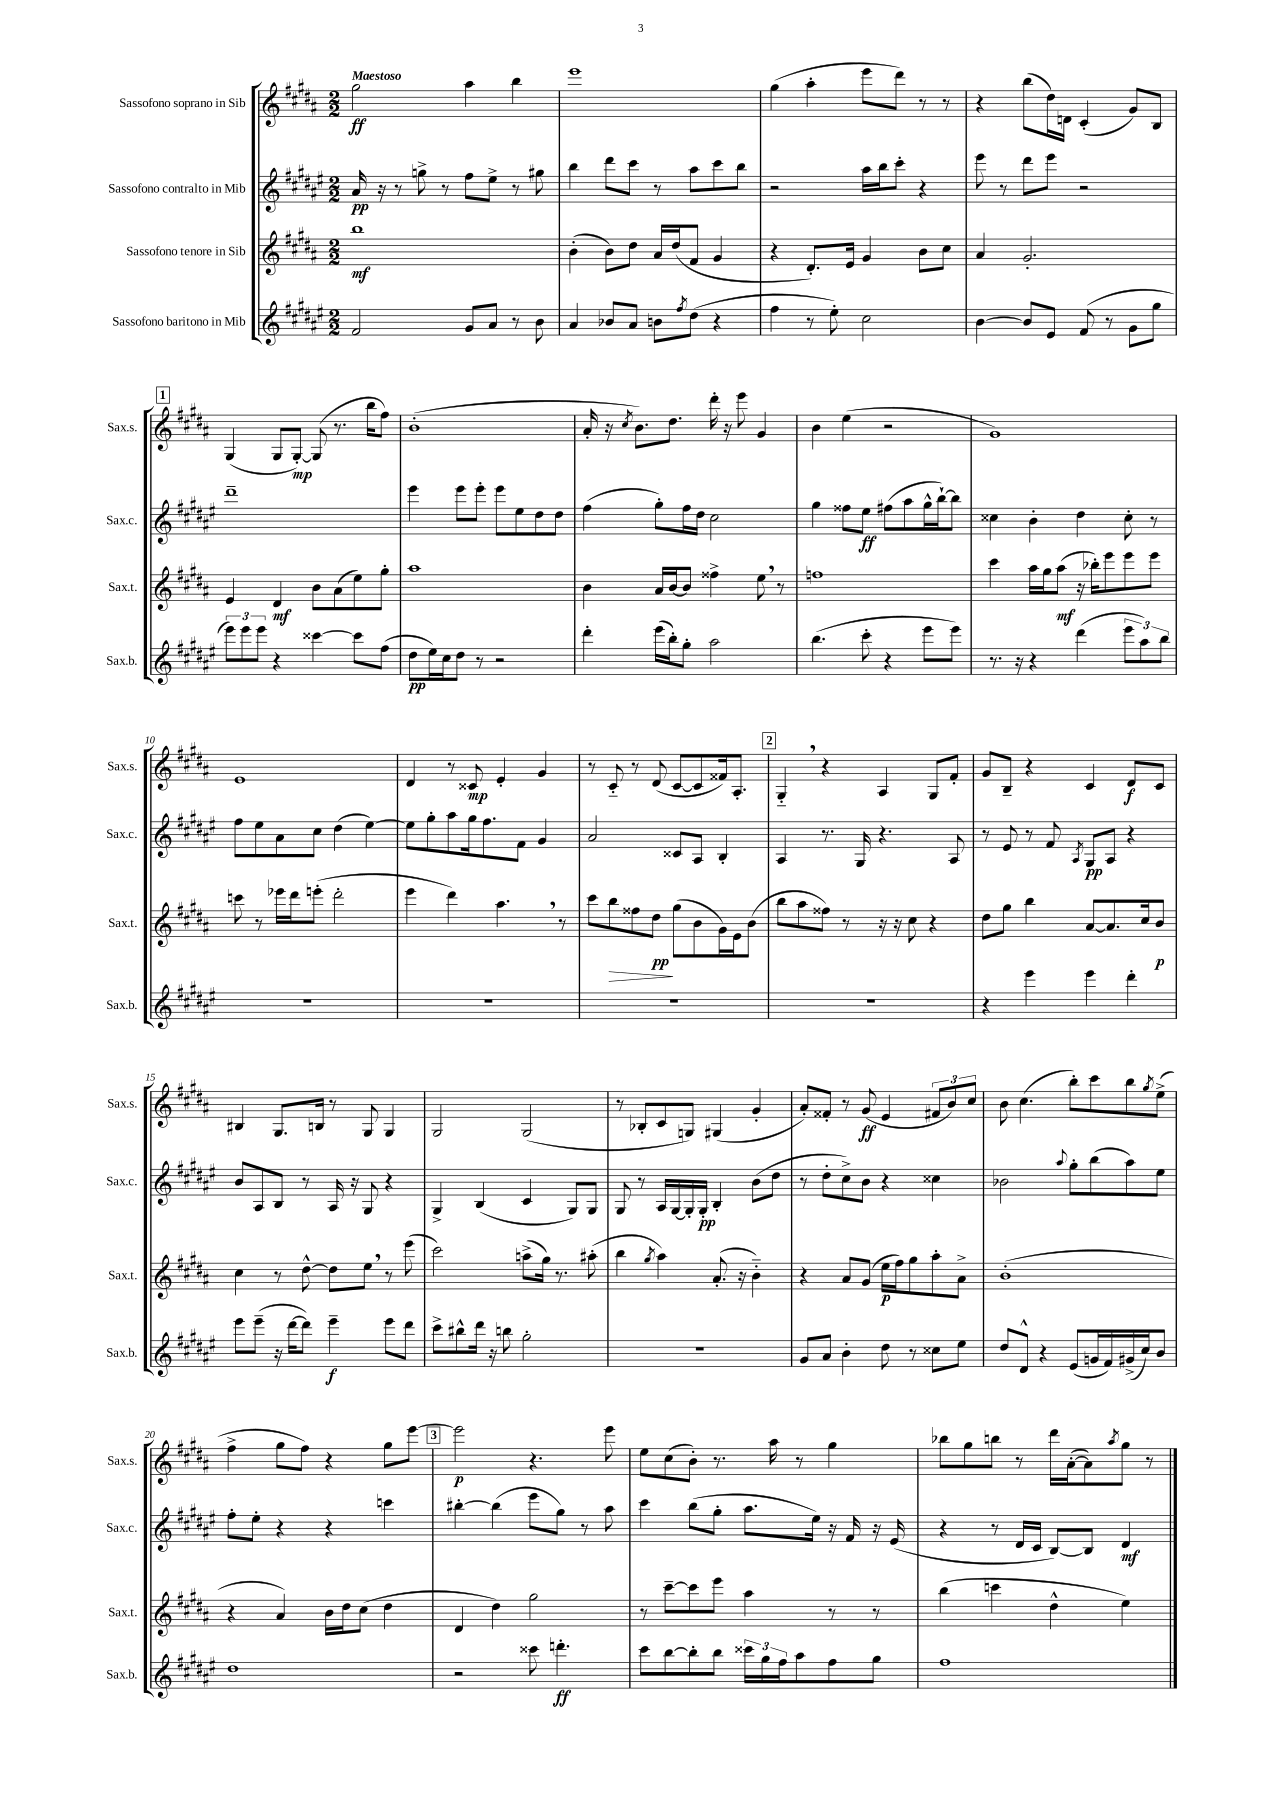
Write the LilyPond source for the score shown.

<<
\new StaffGroup <<
\new Staff = "s0" \with { instrumentName = "Sassofono soprano in Sib" shortInstrumentName = "Sax.s." } {
    \clef treble \key b \major \numericTimeSignature \time 2/2 \tempo "Maestoso"
    gis''2\ff ais''4 b''4 |
    e'''1 |
    gis''4( ais''4-. e'''8 dis'''8) r8 r8 |
    r4 b''8( dis''16) d'16 cis'4-.( gis'8) b8 |
    \mark \markup { \box "1" } gis4( gis8 gis8~-.\mp) gis8( r8. b''16 fis''8) |
    b'1-.( |
    ais'16-. r16 \acciaccatura { cis''8 } b'8.) dis''8. dis'''16-. r16 e'''8 gis'4 |
    b'4 e''4( r2 |
    gis'1) |
    e'1 |
    dis'4 r8 cisis'8\mp e'4-. gis'4 |
    r8 cis'8-_ r8 dis'8( cis'8~ cis'8 fisis'16) ais8.-. |
    \mark \markup { \box "2" } gis4-_ \breathe r4 ais4 gis8 fis'8-. |
    gis'8 b8-- r4 cis'4 dis'8\f cis'8 |
    bis4 gis8. b16 r8 gis8 gis4 |
    gis2 gis2( |
    r8 bes8-. cis'8 g8) gis4( gis'4-. |
    ais'8-.) fisis'8-. r8 gis'8\ff( e'4 \tuplet 3/2 { fis'8 b'8) cis''8 } |
    b'8 cis''4.( b''8-.) cis'''8 b''8 \acciaccatura { gis''8 } e''8->( |
    fis''4-> gis''8 fis''8) r4 gis''8 e'''8~ |
    \mark \markup { \box "3" } e'''2\p r4. e'''8 |
    e''8 cis''8( b'8-.) r8. ais''16 r8 gis''4 |
    bes''8 gis''8 b''8 r8 dis'''16 ais'16~-.( ais'8) \acciaccatura { ais''8 } gis''8 r8 \bar "|." |
}
\new Staff = "s1" \with { instrumentName = "Sassofono contralto in Mib" shortInstrumentName = "Sax.c." } {
    \clef treble \key fis \major \numericTimeSignature \time 2/2
    ais'16\pp r16 r8 g''8-> r8 fis''8 eis''8-> r8 gis''8 |
    b''4 dis'''8 cis'''8 r8 ais''8 cis'''8 b''8 |
    r2 ais''16 b''16 cis'''8-. r4 |
    eis'''8 r8 dis'''8 eis'''8 r2 |
    \mark \markup { \box "1" } dis'''1-- |
    eis'''4 eis'''8 eis'''8-. eis'''8 eis''8 dis''8 dis''8 |
    fis''4( gis''8-.) fis''16 dis''16 cis''2 |
    gis''4 fisis''8 eis''8\ff fis''8( ais''8 gis''16-^ b''16~-!) b''8 |
    cisis''4 b'4-. dis''4 cisis''8-. r8 |
    fis''8 eis''8 ais'8 cis''8 dis''4( eis''4~) |
    eis''8 gis''8-. ais''8 gis''16 fis''8. fis'8 gis'4 |
    ais'2 cisis'8 ais8 b4-. |
    \mark \markup { \box "2" } ais4 r8. gis16 r4. ais8 |
    r8 eis'8 r8 fis'8 \acciaccatura { ais8 } gis8\pp ais8 r4 |
    b'8 ais8 b8 r8 ais16 r16 gis8 r4 |
    gis4-> b4( cis'4 gis8) gis8 |
    gis8 r8 ais16 gis16~ gis16-. gis16-.\pp b4-. b'8( dis''8 |
    r8 dis''8-. cis''8->) b'8 r4 cisis''4 |
    bes'2 \appoggiatura { ais''8 } gis''8-. b''8( ais''8) eis''8 |
    fis''8-. eis''8-. r4 r4 c'''4 |
    \mark \markup { \box "3" } bis''4~-. bis''4( eis'''8 gis''8) r8 ais''8 |
    cis'''4 b''8( gis''8-. ais''8. eis''16) r16 fis'16 r16 eis'16( |
    r4 r8 dis'16 cis'16 b8~) b8 dis'4\mf \bar "|." |
}
\new Staff = "s2" \with { instrumentName = "Sassofono tenore in Sib" shortInstrumentName = "Sax.t." } {
    \clef treble \key b \major \numericTimeSignature \time 2/2
    b''1\mf |
    b'4-.( b'8) dis''8 ais'16 dis''16( fis'8 gis'4 |
    r4 dis'8.-.) e'16 gis'4 b'8 cis''8 |
    ais'4 gis'2.-. |
    \mark \markup { \box "1" } e'4 dis'4\mf b'8 ais'8( e''8) gis''8-. |
    ais''1 |
    b'4 ais'16 b'16~ b'8 fisis''4-> e''8 \breathe r8 |
    f''1 |
    cis'''4 ais''16 gis''16 ais''8\mf( r16 bes''16-.) e'''8 e'''8 e'''8 |
    c'''8 r8 ees'''16 dis'''16 e'''8-.( dis'''2-. |
    e'''4 dis'''4) ais''4. \breathe r8 |
    cis'''8 b''8\> fisis''8 dis''8\pp\! gis''8( b'8 gis'16) e'16 b'8( |
    \mark \markup { \box "2" } b''8 ais''8 fisis''8) r8 r16 r16 cis''8 r4 |
    dis''8 gis''8 b''4 ais'8~ ais'8. cis''16 b'8\p |
    cis''4 r8 dis''8~-^ dis''8 e''8 \breathe r8 e'''8( |
    cis'''2) a''8->( gis''16) r8. ais''8-.( |
    b''4 \acciaccatura { gis''8 } ais''4) ais'8.-.( r16 b'4-_) |
    r4 ais'8 gis'8( e''16\p fis''16) gis''8 ais''8-. ais'8-> |
    b'1-.( |
    r4 ais'4) b'16 dis''16 cis''8( dis''4 |
    \mark \markup { \box "3" } dis'4 dis''4) gis''2 |
    r8 cis'''8~-- cis'''8 e'''8 ais''4 r8 r8 |
    b''4( c'''4 dis''4-^ e''4) \bar "|." |
}
\new Staff = "s3" \with { instrumentName = "Sassofono baritono in Mib" shortInstrumentName = "Sax.b." } {
    \clef treble \key fis \major \numericTimeSignature \time 2/2
    fis'2 gis'8 ais'8 r8 b'8 |
    ais'4 bes'8 ais'8 b'8 \acciaccatura { fis''8 } dis''8( r4 |
    fis''4 r8 eis''8-.) cis''2 |
    b'4~ b'8 eis'8 fis'8( r8 gis'8 gis''8 |
    \mark \markup { \box "1" } \tuplet 3/2 { eis'''8) eis'''8 eis'''8 } r4 cisis'''4~ cisis'''8 fis''8( |
    dis''8\pp eis''16) cis''16 dis''8 r8 r2 |
    dis'''4-. eis'''16( b''16-.) gis''8-. ais''2 |
    b''4.( cis'''8-. r4 eis'''8 eis'''8) |
    r8. r16 r4 dis'''4( \tuplet 3/2 { eis'''8 ais''8) b''8 } |
    R1 |
    R1 |
    R1 |
    \mark \markup { \box "2" } R1 |
    r4 eis'''4 eis'''4 dis'''4-. |
    eis'''8 eis'''8--( r16 dis'''16~ dis'''8) eis'''4--\f eis'''8 dis'''8 |
    cis'''8-> bis''8-^ dis'''16 r16 b''8 gis''2-. |
    r1 |
    gis'8 ais'8 b'4-. dis''8 r8 cisis''8 eis''8 |
    dis''8 dis'8-^ r4 eis'8( g'16 fis'16) gis'16->( cis''16) b'8 |
    dis''1 |
    \mark \markup { \box "3" } r2 cisis'''8 d'''4.-.\ff |
    cis'''8 b''8~ b''8-. b''8 \tuplet 3/2 { cisis'''16 gis''16 fis''16 } ais''8 fis''8 gis''8 |
    fis''1 \bar "|." |
}
>>
>>
